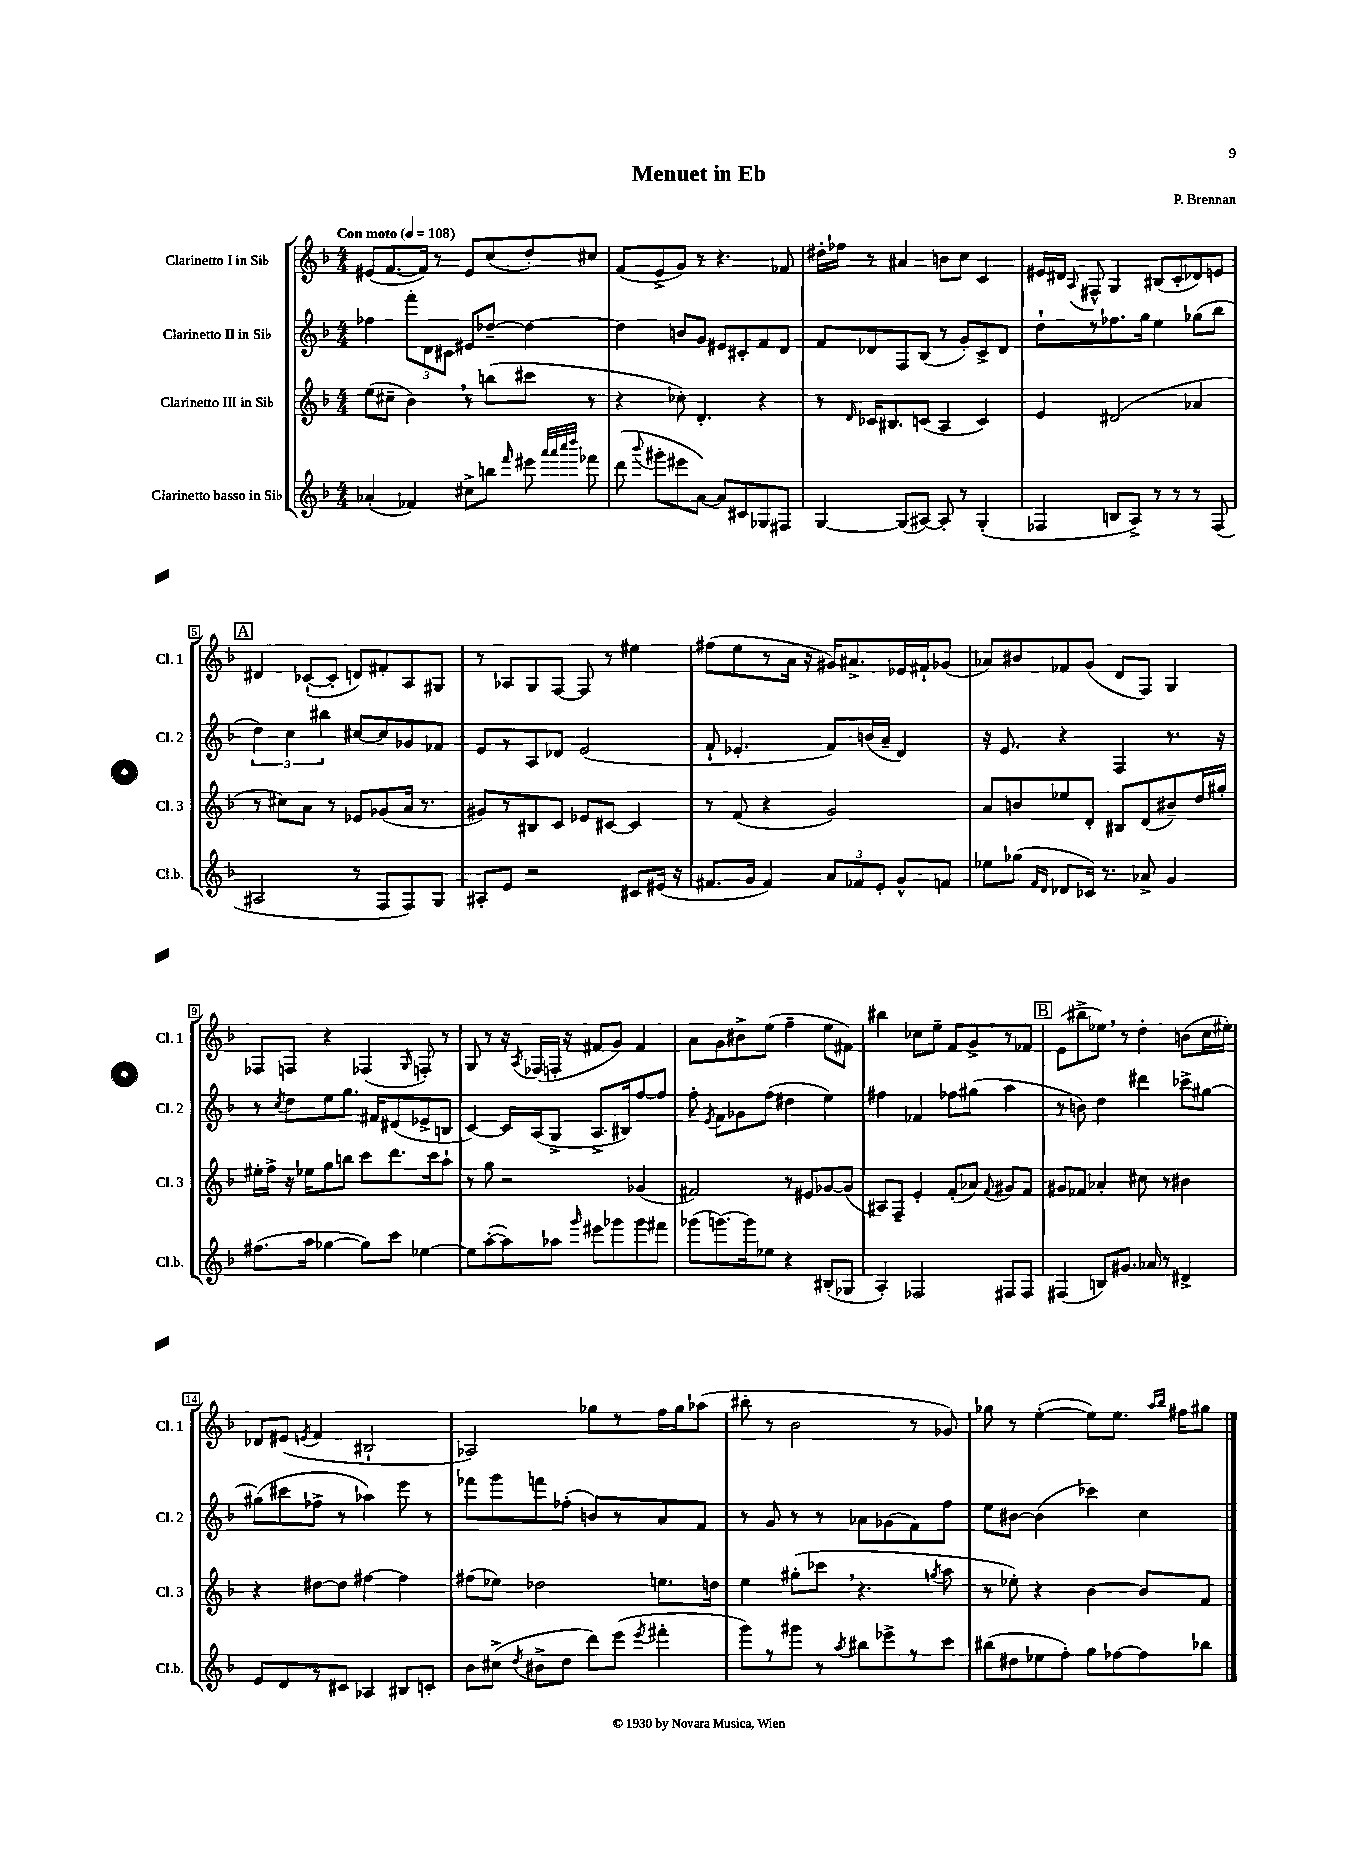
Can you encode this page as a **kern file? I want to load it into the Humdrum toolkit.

**kern	**kern	**kern	**kern
*staff4	*staff3	*staff2	*staff1
*clefG2	*clefG2	*clefG2	*clefG2
*k[b-]	*k[b-]	*k[b-]	*k[b-]
*M4/4	*M4/4	*M4/4	*M4/4
*MM108	*MM108	*MM108	*MM108
(4a-'	(8ee	4ff-	(8e#
.	8cc#~	.	[8.f
4f-)	4b-)	12fff'	.
.	.	.	16f])
.	.	12d	.
.	.	.	8r
.	.	12c#	.
8cc#^	8r	8e#	8e#
8bb	(8bb	[8dd-~	(8cc
16qqfff	.	.	.
8eee#	8ccc#	4dd-_	8dd')
32qqaaa	.	.	.
32qqaaa	.	.	.
32qqcccc	.	.	.
32qqdddd	.	.	.
8fff-	8r	.	8cc#
=	=	=	=
(8ddd	4r	4dd-]	(8f
8qqbbb-	.	.	.
8ggg#'	.	.	8e^
8eee#	8cc-')	8b	8g)
[8a)	4.d'	8g	8r
8a]	.	8e#	4.r
8c#	.	8c#'	.
8G-	4r	8f	.
8F#	.	8d	8f-
=	=	=	=
[4G	8r	8f	16dd#'
.	.	.	16ff-
.	16qqd	.	.
.	16c-	8d-	8r
.	8.B#	.	.
(8G]	.	8F	4a#
[8A#)	(8c	(8B-	.
8A#']	4A	8r	8b
8r	.	8g')	8cc
(4G'	4c)	8c^	4c
.	.	8d-	.
=	=	=	=
4F-	4e	8dd`	16e#
.	.	.	16d#
.	.	.	8qqA
.	.	8r	8F#^^
8B	(2d#	8.ff-	4G
8A^)	.	.	.
.	.	16gg	.
8r	.	4ee	(8B#
8r	.	.	8c'
8r	4a-	(8gg-	8d-)
(8F-	.	8bb-	8e
=	=	=	=
2A#	8r	6dd)	4d#
.	8cc#)	.	.
.	.	6cc	.
.	8a	.	([8c-`
.	.	6bb#	.
.	8r	.	8c-']
8r	8e-	[8cc#	8d)
8F	(8g-	8cc#]	8f#'
8F)	16a	8g-	8A
.	8.r	.	.
8G	.	8f-	8G#
=	=	=	=
8A#'	8g#)	8e	8r
8e	8r	8r	8A-
2r	8B#	8A	8G
.	8c	8d-	[8F
.	8e-	(2e	8F]
.	[8c#	.	8r
8c#	4c#]	.	4ee#
(16e#	.	.	.
16r	.	.	.
=	=	=	=
8.f#	8r	8f`	(8ff#
.	(8f	4.e-'	8ee
16g	.	.	.
4f#)	4r	.	8r
.	.	.	16a
.	.	.	16r
12a	2g)	8f)	16g#)
.	.	.	8.a#^
12f-	.	.	.
.	.	(16b	.
12e'	.	.	.
.	.	16a~	.
8g^^	.	4d)	16e-
.	.	.	16f#`
8f	.	.	(8g-
=	=	=	=
8ee-	8a	16r	8a-)
.	.	8.e	.
(8gg-	8b	.	8b#
16qqf	.	.	.
16qqd	.	.	.
8d-	8ee-	4r	8f-
16c-)	8d'	.	(8g
8.r	.	.	.
.	8B#	4F	8d
8a-^	(8d	.	8F)
4g	8b#~)	8.r	4G
.	16dd	.	.
.	16gg#'	16r	.
=	=	=	=
(8.ff#	16ee#'	8r	8F-
.	16ff^	.	.
.	.	8qcc	.
.	16r	8dd	8F
16aa	16ee-	.	.
[4gg-	8gg	8ee	4r
.	8bb	8.gg	.
8gg-])	8ccc	.	(4F-
.	.	16f#	.
8ccc	8.ddd	(8d#	.
.	.	.	16qqG
[4ee-	.	8e-^	8F')
.	16ccc	.	.
.	8aa`	8B	8r
=	=	=	=
8ee-]	8r	[4c)	8G
([8aa'	8gg	.	8r
8aa])	2r	16c]	16r
.	.	.	8qA
.	.	(16A	(16F-
8aa-	.	8G^	16F'
.	.	.	16r
16qqggg	.	.	.
8eee#	.	8.A^	8f#
8ggg-	.	.	8g)
.	.	16B#)	.
8ggg-	(4g-	[8ff	4f#
8fff#	.	8ff]	.
=	=	=	=
(8ggg-	2f#)	8ff'	8a
.	.	8qe	.
[8.ggg)	.	8f	8g
.	.	8g-	8b#^
16ggg]	.	.	.
8ee-	.	(8ff	(8ee
4r	8r	4dd#	4ff~
.	8e#	.	.
(8B#'	[8g-	4ee)	8ee
8G-	(8g-]	.	8f#)
=	=	=	=
4A')	8A#)	4ff#	4bb#
.	8F~	.	.
2F-	4e'	4f-	8cc-
.	.	.	8ee~
.	(8f'	8ff-	8f
.	8a-)	(8gg#	8g^
.	8qqf	.	.
8F#	8g#	4aa	8r
8F#	8f	.	8f-
=	=	=	=
(4F#	8g#	8r	(8e
.	8f-	8b)	8bb#^
8B)	4a-'	4dd	8ee-)
8.g#	.	.	8r
.	8cc#	4ddd#	4dd'
16a-	.	.	.
8r	8r	.	.
4d#^	4b#	8ccc-^	(8b
.	.	[8gg#	16cc
.	.	.	16ee#')
=	=	=	=
8e	4r	(8gg#]	8d-
8d	.	8ccc#	(8e#
.	.	.	8qe
8r	[8dd#	8ff-^	4f
8c#	8dd#]	8r	.
4A-	[4ff#	4aa-)	2B#`
8B#	4ff#]	8eee	.
8c'	.	8r	.
=	=	=	=
8b-	(8ff#	8fff-	2A-)
(8cc#^	8ee-)	8ggg	.
8qdd	.	.	.
8b#^	2dd-	8fff	.
8dd	.	(8ff-'	.
8ddd)	.	8b)	8gg-
(8eee	.	8r	8r
8qeee	.	.	.
4fff#'	8.ee	8a	16ff
.	.	.	16gg-
.	.	8f	(8aa-
.	16dd	.	.
=	=	=	=
8ggg)	4ee	8r	8bb#'
8r	.	8g	8r
8ggg#	(8gg#'	8r	2b-
8r	8ccc-	8r	.
8qaa	.	.	.
8bb#	4.r	8a-	.
8eee-^	.	(8g-	.
8r	.	8f)	8r
.	8qgg	.	.
8ccc	8aa	8ff	8g-)
=	=	=	=
(8bb#	8r	8ee	8gg-
8dd#	8ee-')	[8b#	8r
8ee-	4r	(4b#]	([4ee'
8ff')	.	.	.
8gg	[4b-	4ccc-)	8ee])
[8ff-	.	.	8.ee
8ff-]	8b-]	4cc	.
.	.	.	16qqaa
.	.	.	16qqbb-
.	.	.	16ff#
8bb-	8f	.	8gg#
==	==	==	==
*-	*-	*-	*-
